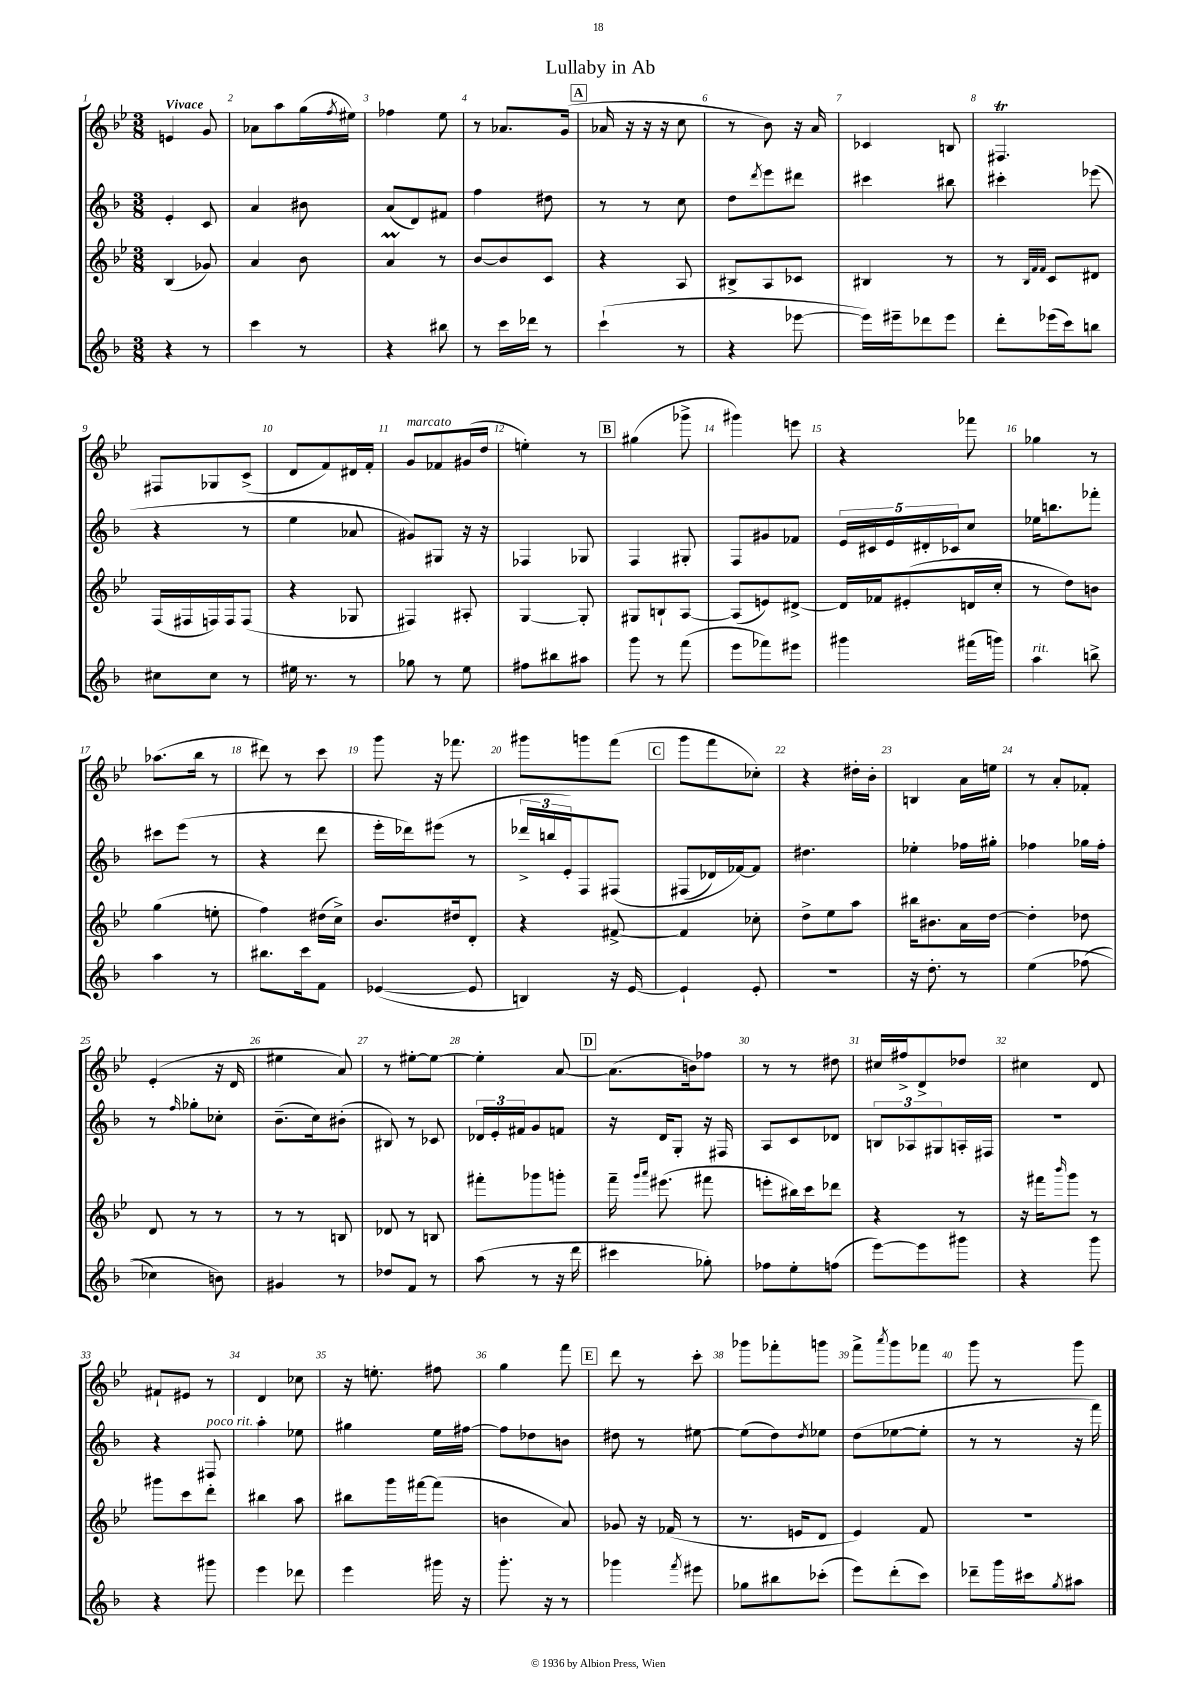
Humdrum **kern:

**kern	**kern	**kern	**kern
*staff4	*staff3	*staff2	*staff1
*clefG2	*clefG2	*clefG2	*clefG2
*k[b-]	*k[b-e-]	*k[b-]	*k[b-e-]
*M3/8	*M3/8	*M3/8	*M3/8
4r	(4B-/	4e'/	4e/
8r	8g-/)	8c/	8g/
=	=	=	=
4ccc\	4a/	4a/	8a-\L
.	.	.	8aa\
8r	8b-\	8b#\	(16gg\L
.	.	.	8qff/
.	.	.	16ee#\JJ)
=	=	=	=
4r	4a/	(8a/L	4ff-\
.	.	8d/)	.
8bb#\	8r	8f#/J	8ee-\
=	=	=	=
8r	[8b-/L	4ff\	8r
16ccc\LL	8b-/]	.	8.a-/L
16ddd-\JJ	.	.	.
8r	8c/J	8dd#\	.
.	.	.	(16g/Jk
=	=	=	=
(4ccc`\	4r	8r	16a-/
.	.	.	16r
.	.	8r	16r
.	.	.	16r
8r	8A/	8cc\	8cc\
=	=	=	=
4r	8B#^/L	8dd\L	8r
.	.	8qddd/	.
.	8A/	8eee\	8b-\)
[8eee-\	8c-/J	8ddd#\J	16r
.	.	.	16a/
=	=	=	=
16eee-\]LL)	4B#/	4ccc#\	4c-/
16eee#~\J	.	.	.
8ddd-\	.	.	.
8eee#\J	8r	8bb#\	8B/
=	=	=	=
8ddd'\L	8r	4ccc#'\	4.F#/
.	32qqB-/LLL	.	.
.	32qqf/	.	.
.	32qqf/JJJ	.	.
(16eee-\L	8c/L	.	.
16ccc\J)	.	.	.
8bb\J	8d#/J	(8eee-\	.
=	=	=	=
8cc#\L	(16F/LL	4r	8F#/L
.	16F#/	.	.
8cc#\J	16F/)	.	8G-/
.	16F/J	.	.
8r	(8F/J	8r	(8c^/J
=	=	=	=
16ee#\	4r	4ee\	8d/L
8.r	.	.	.
.	.	.	8f/)
8r	8G-/	8a-/	16d#/L
.	.	.	16f'/JJ
=	=	=	=
8gg-\	4F#/)	8g#/L)	8g/L
8r	.	8G#/J	8f-/
8ee\	8A#'/	16r	(16g#/L
.	.	16r	16dd/JJ
=	=	=	=
8ff#\L	[4G/	4F-/	4ee'\)
8bb#\	.	.	.
8aa#\J	8G'/]	8G-/	8r
=	=	=	=
8ggg\	8G#/L	4F/	(4gg#\
8r	8B`/	.	.
(8fff\	[8A/J	8G#'/	8ggg-^\
=	=	=	=
8eee\L	(8A/]L	8F/L	4ggg#\)
8fff-\)	8e/)	8g#/	.
8eee#\J	[8d#^/J	8f-/J	8eee\
=	=	=	=
4ggg#\	16d#/]LL	20e/LL	4r
.	.	20c#/	.
.	16f-/J	.	.
.	.	20e/	.
.	(8e#'/	.	.
.	.	20d#'/	.
.	.	20c-/J	.
(16fff#\LL	16d/L	8cc/J	8fff-\
16ggg\JJ)	16cc'/JJ	.	.
=	=	=	=
4aa\	8r	16ee-\LK	4gg-\
.	.	8.bb\	.
.	8dd\L)	.	.
8bb^\	8b\J	8fff-'\J	8r
=	=	=	=
4aa\	(4gg\	8ccc#\L	(8.aa-\L
.	.	(8eee\J	.
.	.	.	16bb-\Jk
8r	8ee'\	8r	8r
=	=	=	=
8.bb#\L	4ff\)	4r	8ddd#\)
.	.	.	8r
16ccc\k	.	.	.
8f\J	(16dd#\LL	8ddd\	8ccc\
.	16cc^\JJ)	.	.
=	=	=	=
([4e-/	8.b-/L	16eee'\LL	8ggg\
.	.	16ddd-\J)	.
.	.	(8eee#\J	16r
.	16dd#/k	.	8.fff-\
8e-/]	8d'/J	8r	.
=	=	=	=
4B/)	4r	24ddd-^/LL	8ggg#\L
.	.	24bb/	.
.	.	24e'/J)	.
.	.	8F/	8ggg\
16r	[8f#^/	&(8F#/J	(8fff\J
[16e/	.	.	.
=	=	=	=
4e`/]	4f#/]	(8F#/L	8ggg\L
.	.	16d-/L)	8fff\
.	.	[16f-/J&)	.
8e'/	8cc-'\	8f-/]J	8cc-'\J)
=	=	=	=
4.r	8dd^\L	4.dd#\	4r
.	8ee-\	.	.
.	8aa\J	.	16dd#'\LL
.	.	.	16b-'\JJ
=	=	=	=
16r	16bb#\LK	4ee-'\	4B/
8.dd'\	8.b#\	.	.
8r	16a\L	16ff-\LL	16a\LL
.	[16dd\JJ	16gg#'\JJ	16ee\JJ
=	=	=	=
&(4ee\	4dd'\]	4ff-\	8r
.	.	.	8a'/L
(8ff-\	8dd-\	16gg-\LL	8f-'/J
.	.	16ff-'\JJ	.
=	=	=	=
4cc-\)	8d/	8r	(4e-'/
.	.	16qqff/	.
.	8r	8gg-'\L	.
8b\&)	8r	8cc-'\J	16r
.	.	.	16d/
=	=	=	=
4g#/	8r	(8.b-~\L	4ee#\
.	8r	.	.
.	.	16cc\k)	.
8r	8B/	(8b#'\J	8a/)
=	=	=	=
8dd-/L	8d-/	8B#/)	8r
8f/J	8r	8r	[8ee#'\L
8r	8B/	8c-/	8ee#\_J
=	=	=	=
(8aa\	8fff#'\L	24d-/LL	4ee#'\]
.	.	24e'/	.
.	.	24f#/J	.
8r	8ggg-\	8g/	.
16r	8ggg'\J	8f/J	[8a/
16ddd\	.	.	.
=	=	=	=
4ccc#\	16fff~\	16r	(8.a\]L
.	16qqggg/LL	.	.
.	16qqaaa/JJ	.	.
.	(8.eee#\	16d/LK	.
.	.	8G'/J	.
.	.	.	16b\k)
8gg-'\)	8fff#\	16r	8ff-\J
.	.	16F#/	.
=	=	=	=
8ff-\L	8eee'\L	8A/L	8r
8ee'\	16bb#\L)	8c/	8r
.	16ccc\J	.	.
(8ff\J	8ddd-\J	8d-/J	8dd#\
=	=	=	=
[8eee\L)	4r	12B/L	16cc#/LL
.	.	.	16ff#^/J
.	.	12A-/	.
8eee\]	.	.	8d^/
.	.	12G#/	.
8ggg#\J	8r	16A'/L	8dd-/J
.	.	16F#/JJ	.
=	=	=	=
4r	16r	4.r	4cc#\
.	16fff#\LK	.	.
.	16qqbbb-/	.	.
.	8ggg\J	.	.
8ggg\	8r	.	8d/
=	=	=	=
4r	8ggg#\L	4r	8f#`/L
.	8ccc\	.	8e#/J
8ggg#\	8ddd'\J	8F#/	8r
=	=	=	=
4eee\	4bb#\	4aa'\	4d/
8ddd-\	8aa\	8ee-\	8cc-\
=	=	=	=
4eee\	8bb#\L	4gg#\	16r
.	.	.	8.ee'\
.	16ggg\L	.	.
.	[16fff#\J	.	.
16ggg#\	(8fff#\]J	16ee\LL	8ff#\
16r	.	[16ff#\JJ	.
=	=	=	=
8.ggg'\	4b\	8ff#\]L	4gg\
.	.	8dd-\	.
16r	.	.	.
8r	8a/)	8b\J	8fff\
=	=	=	=
4ggg-\	8g-/	8dd#\	8ddd\
.	16r	8r	8r
.	(16f-/	.	.
8qfff/	.	.	.
8eee#\	8r	[8ee#\	8ccc'\
=	=	=	=
8gg-\L	8.r	(8ee#\]L	8ggg-\L
8bb#\	.	8dd\)	8fff-'\
.	16e/LK	.	.
.	.	8qdd/	.
(8ccc-'\J	8d/J	8ee-\J	8ggg\J
=	=	=	=
8eee\L)	4e-/)	(8dd\L	8fff^\L
.	.	.	8qaaa/
(8ddd'\	.	[8ee-\	8ggg\
8ccc\J)	8f/	8ee-'\]J	8fff-\J
=	=	=	=
8ddd-~\L	4.r	8r	8ggg\
16ggg\L	.	8r	8r
16ccc#\J	.	.	.
8qgg/	.	.	.
8aa#\J	.	16r	8ggg\
.	.	16fff\)	.
==	==	==	==
*-	*-	*-	*-
